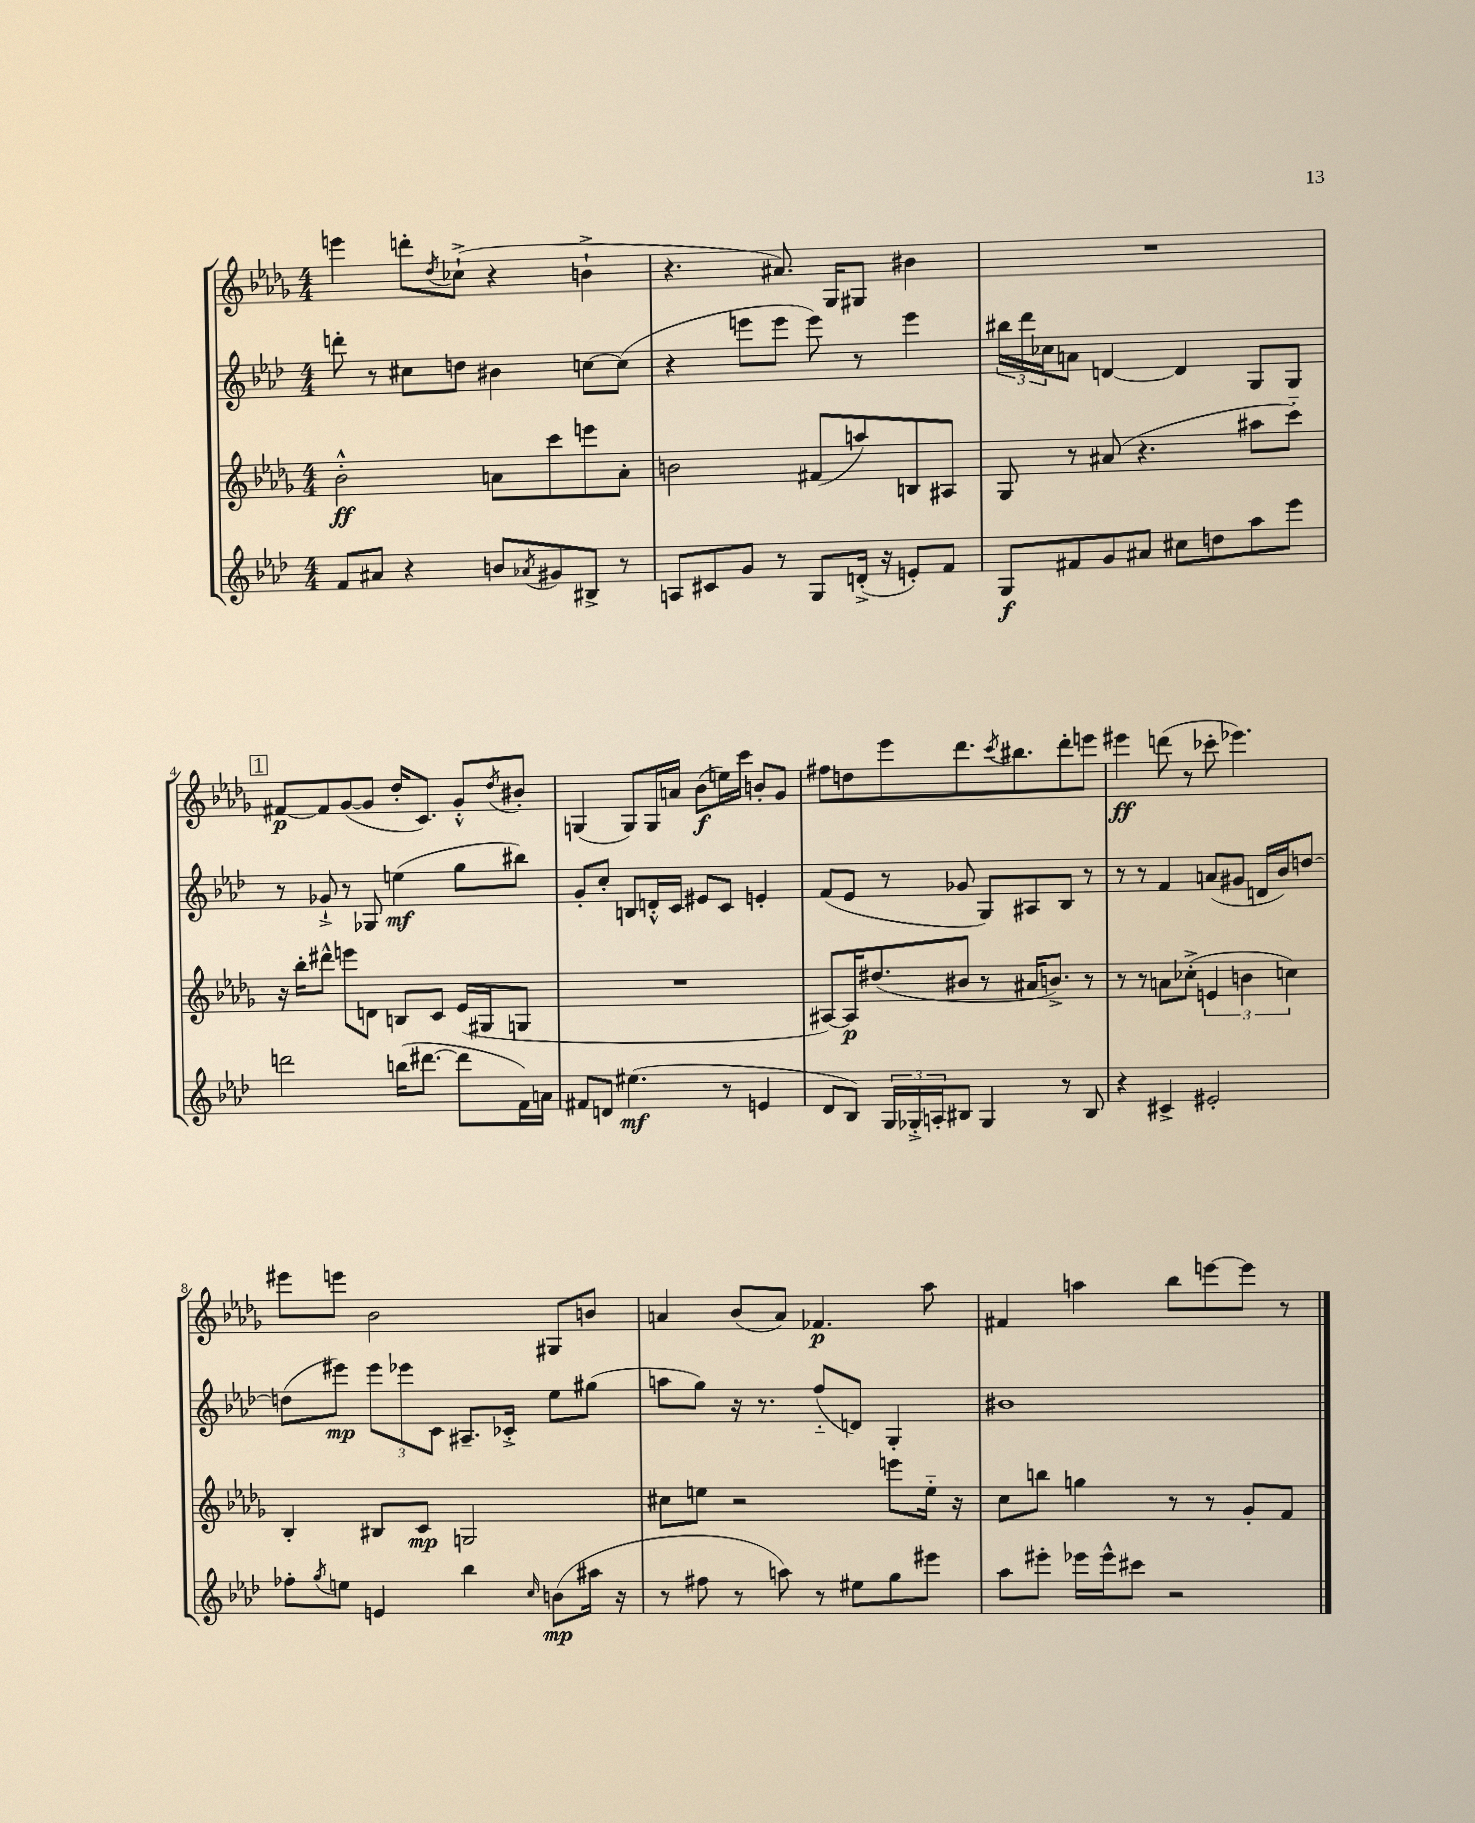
<<
\new StaffGroup <<
\new Staff = "s0" {
    \clef treble \key des \major \numericTimeSignature \time 4/4
    e'''4 d'''8-. \acciaccatura { des''8 } ces''8-!->( r4 b'4-!-> |
    r4. ais'8.) ges16 gis8 bis'4 |
    R1 |
    \mark \markup { \box "1" } fis'8~\p fis'8 ges'8~( ges'8 des''16-. c'8.) ges'8-.-^ \acciaccatura { des''8 } bis'8-. |
    g4( g8) g16 a'16 bes'8\f( e''16) c'''16 b'8-. ges'8 |
    fis''8 d''8 ees'''8 des'''8. \acciaccatura { c'''8 } bis''8. des'''8-. e'''8 |
    eis'''4\ff d'''8( r8 ces'''8-. ees'''4.) |
    eis'''8 e'''8 bes'2 gis8 b'8 |
    a'4 bes'8( a'8) fes'4.\p aes''8 |
    fis'4 a''4 bes''8 e'''8~ e'''8 r8 \bar "|." |
}
\new Staff = "s1" {
    \clef treble \key aes \major \numericTimeSignature \time 4/4
    d'''8-. r8 cis''8 d''8 bis'4 c''8~ c''8( |
    r4 e'''8 e'''8 e'''8) r8 e'''4 |
    \tuplet 3/2 { bis''16 des'''16 ces''16 } a'8 d'4~ d'4 g8 g8 |
    \mark \markup { \box "1" } r8 ges'8-!-> r8 ges8 e''4\mf( g''8 bis''8) |
    g'8-. c''8-. b8 d'16-.-^ c'16 eis'8 c'8 e'4-. |
    f'8( ees'8 r8 ges'8 g8) ais8 bes8 r8 |
    r8 r8 f'4 a'8( gis'8 d'16 bes'16) d''8~ |
    d''8( eis'''8\mp) \tuplet 3/2 { eis'''8 ees'''8 c'8 } ais8.-- ces'16-.-> ees''8 gis''8( |
    a''8 g''8) r16 r8. f''8-_( d'8) g4-. |
    bis'1 \bar "|." |
}
\new Staff = "s2" {
    \clef treble \key des \major \numericTimeSignature \time 4/4
    bes'2-.-^\ff a'8 c'''8 e'''8 a'8-. |
    b'2 fis'8( a''8) b8 ais8 |
    ges8 r8 ais'8( r4. ais''8 c'''8-_) |
    \mark \markup { \box "1" } r16 bes''16-. dis'''8-^ e'''8 d'8 b8 c'8 ees'16( gis16 g8 |
    R1 |
    ais8~) ais16\p dis''8.( bis'8 r8 ais'16 b'8.->) r8 |
    r8 r8 a'8 ces''8-.->( \tuplet 3/2 { e'4 b'4 c''4) } |
    bes4-. bis8 c'8\mp g2 |
    cis''8 e''8 r2 e'''8 e''16-_ r16 |
    c''8 b''8 g''4 r8 r8 ges'8-. f'8 \bar "|." |
}
\new Staff = "s3" {
    \clef treble \key aes \major \numericTimeSignature \time 4/4
    f'8 ais'8 r4 b'8 \acciaccatura { aes'8 } gis'8 bis8-> r8 |
    a8 cis'8 g'8 r8 g8 d'16-.->( r16 e'8-.) f'8 |
    g8\f fis'8 g'8 ais'8 cis''8 d''8 aes''8 ees'''8 |
    \mark \markup { \box "1" } d'''2 b''16( dis'''8.~ dis'''8 f'16) a'16 |
    fis'8 d'8 eis''4.\mf( r8 e'4 |
    des'8 bes8) \tuplet 3/2 { g16 ges16-.-> a16-. } bis8 ges4 r8 bis8 |
    r4 cis'4-> eis'2-. |
    fes''8-. \acciaccatura { g''8 } e''8 e'4 bes''4 \grace { c''16 } b'8\mp( ais''16 r16 |
    r8 fis''8 r8 a''8) r8 eis''8 g''8 eis'''8 |
    aes''8 eis'''8-. ees'''16 ees'''16-^ cis'''8 r2 \bar "|." |
}
>>
>>
